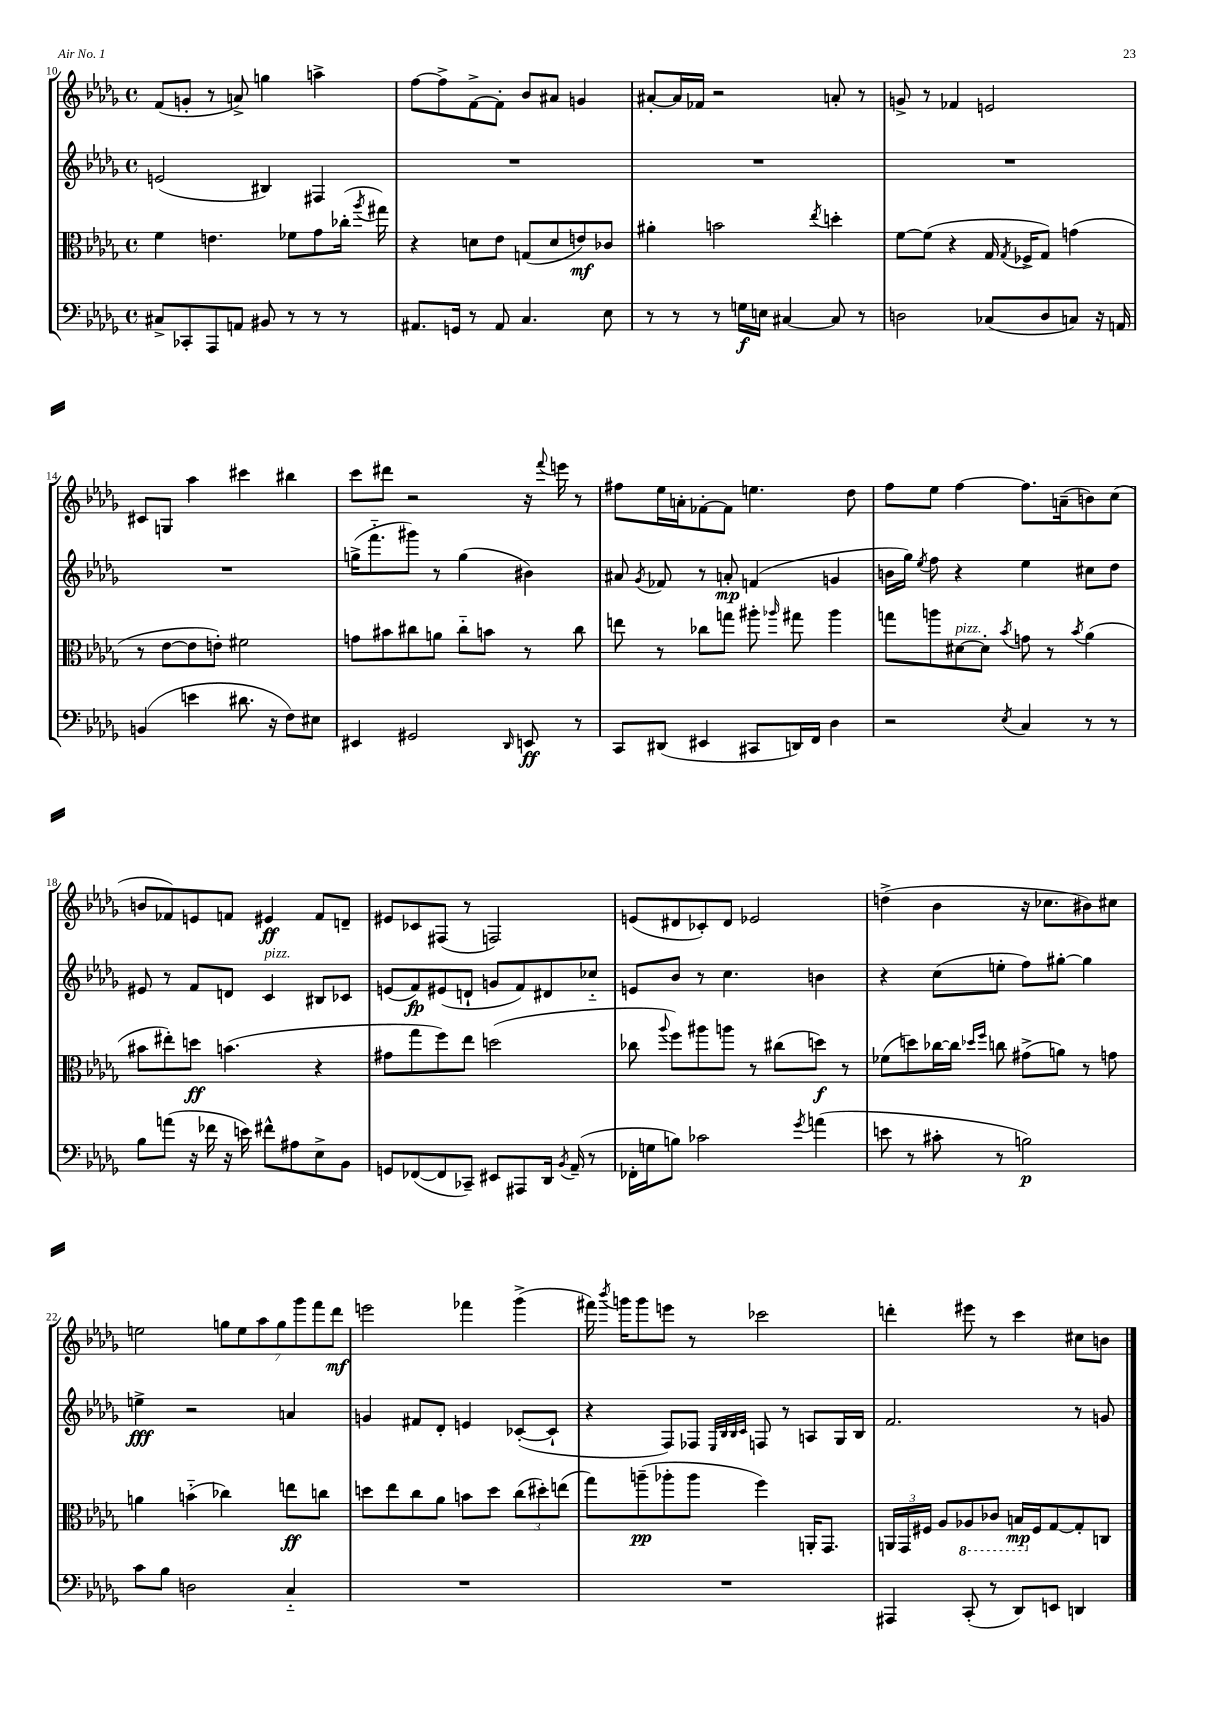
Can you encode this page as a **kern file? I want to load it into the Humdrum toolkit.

**kern	**kern	**kern	**kern
*staff4	*staff3	*staff2	*staff1
*clefF4	*clefC3	*clefG2	*clefG2
*k[b-e-a-d-g-]	*k[b-e-a-d-g-]	*k[b-e-a-d-g-]	*k[b-e-a-d-g-]
*M4/4	*M4/4	*M4/4	*M4/4
*met(c)	*met(c)	*met(c)	*met(c)
8C#^/L	4f\	(2e/	(8f/L
8CC-'/	.	.	8g'/J
8AAA-/	4.e\	.	8r
8AA/J	.	.	8a^/)
8BB#/	.	4B#/)	4gg\
8r	8f-\L	.	.
8r	8g-\	4F#/	4aa^\
8r	(16cc-'\Jk	.	.
.	8qaa-/	.	.
.	16gg#\)	.	.
=	=	=	=
8.AA#/L	4r	1r	[8ff\L
.	.	.	8ff^\]
16GG/Jk	.	.	.
8r	8d\L	.	[8f^\
8AA#/	8e-\J	.	8f'\]J
4.C/	(8G/L	.	8b-/L
.	8d/	.	8a#/J
.	8e/)	.	4g/
8E-\	8c-/J	.	.
=	=	=	=
8r	4a#'\	1r	[8a#'/L
8r	.	.	16a#/]L
.	.	.	16f-/JJ
8r	2b\	.	2r
16G\LL	.	.	.
16E\JJ	.	.	.
[4C#/	.	.	.
.	8qee-/	.	.
8C#/]	4dd'\	.	8a'/
8r	.	.	8r
=	=	=	=
2D\	[8f\L	1r	8g^/
.	(8f\]J	.	8r
.	4r	.	4f-/
(8C-/L	16G-/	.	2e/
.	8qG-/	.	.
.	16F-^/LK	.	.
8D/	8G-/J)	.	.
8C/J)	(4g\	.	.
16r	.	.	.
16AA/	.	.	.
=	=	=	=
(4BB/	8r	1r	8c#/L
.	[8e-\L	.	8G/J
4e\	8e-\]	.	4aa-\
.	8e'\J)	.	.
8.d#\	2f#\	.	4ccc#\
16r	.	.	.
8F\L)	.	.	4bb#\
8E#\J	.	.	.
=	=	=	=
4EE#/	8g\L	(16gg^\LK	8ccc\L
.	.	8.fff'~\	.
.	8b#\	.	8ddd#\J
2GG#/	8cc#\	8ggg#\J)	2r
.	8a\J	8r	.
.	8cc#'~\L	(4gg\	.
.	8b\J	.	.
16qqDD-/	.	.	.
8EE/	8r	4b#\)	16r
.	.	.	8qqfff/
.	.	.	16eee\
8r	8cc#\	.	8r
=	=	=	=
8CC/L	8ee\	8a#/	8ff#\L
.	.	8qg-/	.
(8DD#/J	8r	8f-/	16ee-\L
.	.	.	16a'\J
4EE#/	8cc-\L	8r	[8f-'\
.	8gg\J	8a'/	8f-\]J
8CC#/L	8aa#'\	(4f/	4.ee\
.	16qqaa-/	.	.
16DD/L)	8gg#\	.	.
16FF/JJ	.	.	.
4D-\	4aa-\	4g/	.
.	.	.	8dd-\
=	=	=	=
2r	8gg\L	16b\LL	8ff\L
.	.	16gg-\JJ)	.
.	.	8qee-/	.
.	8aa\	8ff\	8ee-\J
.	[8d#\	4r	[4ff\
.	8d#'\]J	.	.
8qE-/	8qb-/	.	.
4C/	8g\	4ee-\	8.ff\]L
.	8r	.	.
.	.	.	(16a~\k
.	8qb-/	.	.
8r	(4a-\	8cc#\L	8b\)
8r	.	8dd-\J	(8cc\J
=	=	=	=
8B-\L	8b#\L	8e#/	8b/L
(8a\J	8ee#'\)	8r	8f-/)
16r	8dd\J	8f/L	8e/
16f-\	.	.	.
16r	(4.b\	8d/J	8f/J
16e\)	.	.	.
8f#^^\L	.	4c/	4e#/
8A#\	.	.	.
8E-^\	4r	8B#/L	8f/L
8BB-\J	.	8c-/J	8d~/J
=	=	=	=
8GG/L	8g#\L	(8e/L	8e#/L
([8FF-/	8gg-\	8f/)	8c-/
8FF-/]	8ff\)	(8e#/	(8F#/J
8CC-~/J)	8ee-\J	8d`/J	8r
8EE#/L	(2dd\	8g/L	2F/)
8AAA#/	.	8f/)	.
16DD-/Jk	.	8d#/	.
8qBB-/	.	.	.
(16AA-~/	.	.	.
8r	.	8cc-'~/J	.
=	=	=	=
16FF-'\LL	8cc-\	8e/L	(8e/L
16G\J	.	.	.
.	8qqaa-/	.	.
8B\J)	8ff\L)	8b-/J	8d#/
2c-\	8aa#\	8r	8c-'/)
.	8aa\J	4.cc\	8d#/J
.	8r	.	2e-/
.	(8cc#\L	.	.
8qg-/	.	.	.
(4a\	8dd\J)	4b\	.
.	8r	.	.
=	=	=	=
8e\	(8f-\L	4r	(4dd^\
8r	8dd\)	.	.
8c#'\	[16cc-\L	(8cc\L	4b-\
.	16cc-\]JJ	.	.
.	16qqdd-/LL	.	.
.	16qqff/JJ	.	.
8r	8cc\	8ee'\J	.
2B\)	(8g#^\L	8ff\L)	16r
.	.	.	8.cc-\L
.	8a\J)	[8gg#'\J	.
.	8r	4gg#\]	8b#\)
.	8g\	.	8cc#\J
=	=	=	=
8c\L	4a\	4ee^\	2ee\
8B-\J	.	.	.
2D\	(4b'~\	2r	.
.	4cc-\)	.	14gg\L
.	.	.	14ee\
.	.	.	14aa-\
.	.	.	14gg\
4C'~/	8ee\L	4a/	.
.	.	.	14ggg-\
.	.	.	14fff\
.	8cc\J	.	.
.	.	.	14ddd-\J
=	=	=	=
1r	8dd\L	4g/	2eee\
.	8ee-\	.	.
.	8cc\	8f#/L	.
.	8a-\J	8d-'/J	.
.	8b\L	4e/	4fff-\
.	8dd\J	.	.
.	(12cc\L	([8c-'/L	(4ggg-^\
.	12dd#'\)	.	.
.	.	8c-`/]J	.
.	(12ee\J	.	.
=	=	=	=
1r	8gg-\L)	4r	16fff#\)
.	.	.	8qbbb-/
.	.	.	16ggg\LK
.	(8aa~\	.	8ggg\
.	8aa-'\	8F/L)	8eee\J
.	8aa-\J	8F-/J	8r
.	.	32qqE-/LLL	.
.	.	32qqB-/	.
.	.	32qqB-/	.
.	.	32qqc/JJJ	.
.	4ff\)	8F/	2ccc-\
.	.	8r	.
.	16AA'/LK	8A/L	.
.	8.GG-/J	.	.
.	.	16G-/L	.
.	.	16B-/JJ	.
=	=	=	=
4AAA#/	24AA/LL	2.f/	4ddd'\
.	24GG-/	.	.
.	24F#/JJ	.	.
.	8A-/L	.	.
(8CC'/	8AA-/	.	8eee#\
8r	8C-/J	.	8r
8DD-/L)	16BB/LL	.	4ccc\
.	16F#/J	.	.
8EE/J	[8G-/	.	.
4DD/	8G-'/]	8r	8cc#\L
.	8C/J	8g/	8b\J
==	==	==	==
*-	*-	*-	*-
